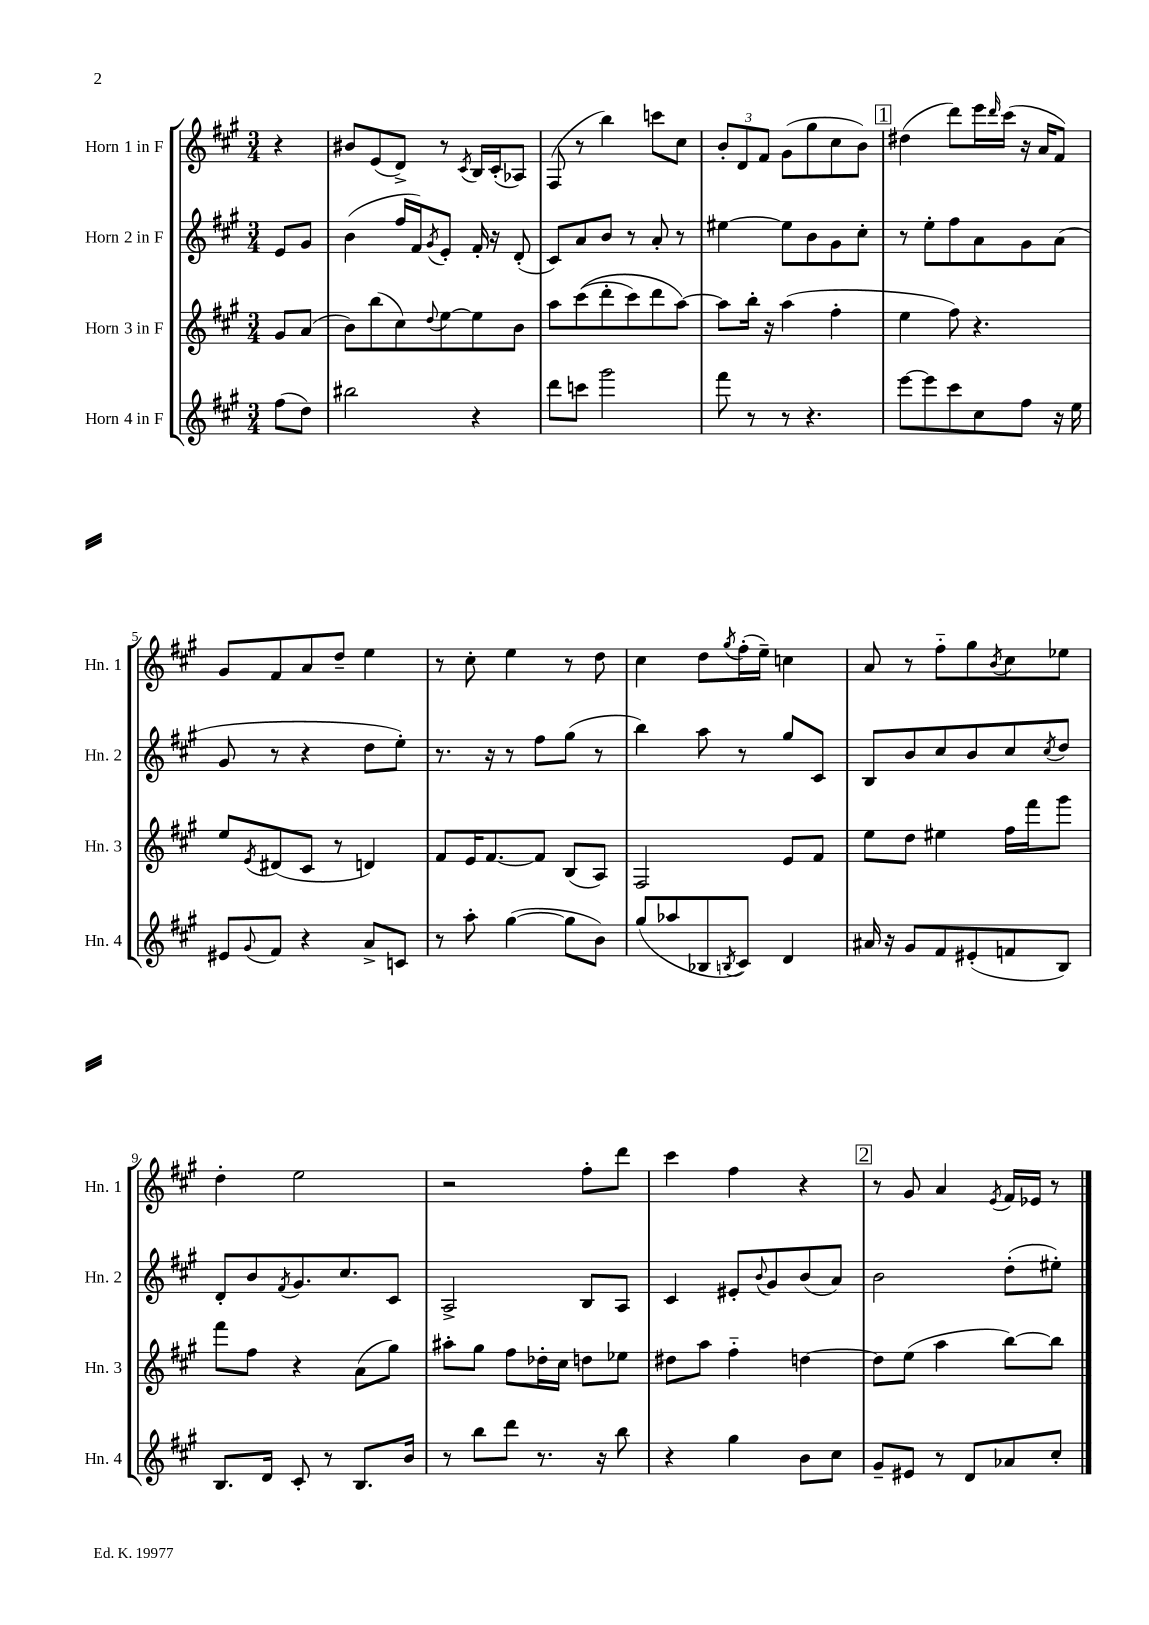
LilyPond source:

<<
\new StaffGroup <<
\new Staff = "s0" \with { instrumentName = "Horn 1 in F" shortInstrumentName = "Hn. 1" } {
    \clef treble \key a \major \numericTimeSignature \time 3/4 \partial 4
    r4 |
    bis'8 e'8( d'8->) r8 \acciaccatura { cis'8 } b16 cis'16-.( aes8) |
    fis8( r8 b''4) c'''8 cis''8 |
    \tuplet 3/2 { b'8-. d'8 fis'8 } gis'8( gis''8 cis''8 b'8) |
    \mark \markup { \box "1" } dis''4( d'''8) e'''16 \grace { d'''16 } cis'''16( r16 a'16 fis'8) |
    gis'8 fis'8 a'8 d''8-- e''4 |
    r8 cis''8-. e''4 r8 d''8 |
    cis''4 d''8 \acciaccatura { gis''8 } fis''16-.( e''16--) c''4 |
    a'8 r8 fis''8-_ gis''8 \acciaccatura { b'8 } cis''8 ees''8 |
    d''4-. e''2 |
    r2 fis''8-. d'''8 |
    cis'''4 fis''4 r4 |
    \mark \markup { \box "2" } r8 gis'8 a'4 \acciaccatura { e'8 } fis'16 ees'16 r8 \bar "|." |
}
\new Staff = "s1" \with { instrumentName = "Horn 2 in F" shortInstrumentName = "Hn. 2" } {
    \clef treble \key a \major \numericTimeSignature \time 3/4 \partial 4
    e'8 gis'8 |
    b'4( fis''16 fis'16) \acciaccatura { gis'8 } e'8-. fis'16-. r16 d'8-.( |
    cis'8) a'8 b'8 r8 a'8-. r8 |
    eis''4~ eis''8 b'8 gis'8 cis''8-. |
    \mark \markup { \box "1" } r8 e''8-. fis''8 a'8 gis'8 a'8( |
    gis'8 r8 r4 d''8 e''8-.) |
    r8. r16 r8 fis''8 gis''8( r8 |
    b''4) a''8 r8 gis''8 cis'8 |
    b8 b'8 cis''8 b'8 cis''8 \acciaccatura { cis''8 } d''8 |
    d'8-. b'8 \acciaccatura { fis'8 } gis'8. cis''8. cis'8 |
    a2-> b8 a8 |
    cis'4 eis'8-. \appoggiatura { b'8 } gis'8 b'8( a'8) |
    \mark \markup { \box "2" } b'2 d''8-.( eis''8-.) \bar "|." |
}
\new Staff = "s2" \with { instrumentName = "Horn 3 in F" shortInstrumentName = "Hn. 3" } {
    \clef treble \key a \major \numericTimeSignature \time 3/4 \partial 4
    gis'8 a'8( |
    b'8) b''8( cis''8) \appoggiatura { d''8 } e''8~ e''8 b'8 |
    a''8 cis'''8(\( d'''8-. cis'''8) d'''8 a''8~\) |
    a''8 b''16-. r16 a''4( fis''4-. |
    \mark \markup { \box "1" } e''4 fis''8) r4. |
    e''8 \acciaccatura { e'8 } dis'8( cis'8 r8 d'4) |
    fis'8 e'16 fis'8.~ fis'8 b8( a8) |
    fis2 e'8 fis'8 |
    e''8 d''8 eis''4 fis''16 fis'''16 gis'''8 |
    fis'''8 fis''8 r4 a'8( gis''8) |
    ais''8-. gis''8 fis''8 des''16-. cis''16 d''8 ees''8 |
    dis''8 a''8 fis''4-_ d''4~ |
    \mark \markup { \box "2" } d''8 e''8( a''4 b''8~) b''8 \bar "|." |
}
\new Staff = "s3" \with { instrumentName = "Horn 4 in F" shortInstrumentName = "Hn. 4" } {
    \clef treble \key a \major \numericTimeSignature \time 3/4 \partial 4
    fis''8( d''8) |
    bis''2 r4 |
    d'''8 c'''8 gis'''2 |
    fis'''8 r8 r8 r4. |
    \mark \markup { \box "1" } e'''8~ e'''8 cis'''8 cis''8 fis''8 r16 e''16 |
    eis'8 \appoggiatura { gis'8 } fis'8 r4 a'8-> c'8 |
    r8 a''8-. gis''4~( gis''8 b'8) |
    gis''8( aes''8 bes8 \acciaccatura { b8 } cis'8) d'4 |
    ais'16 r16 gis'8 fis'8 eis'8-.( f'8 b8) |
    b8. d'16 cis'8-. r8 b8. b'16 |
    r8 b''8 d'''8 r8. r16 b''8 |
    r4 gis''4 b'8 cis''8 |
    \mark \markup { \box "2" } gis'8-- eis'8 r8 d'8 aes'8 cis''8-. \bar "|." |
}
>>
>>
